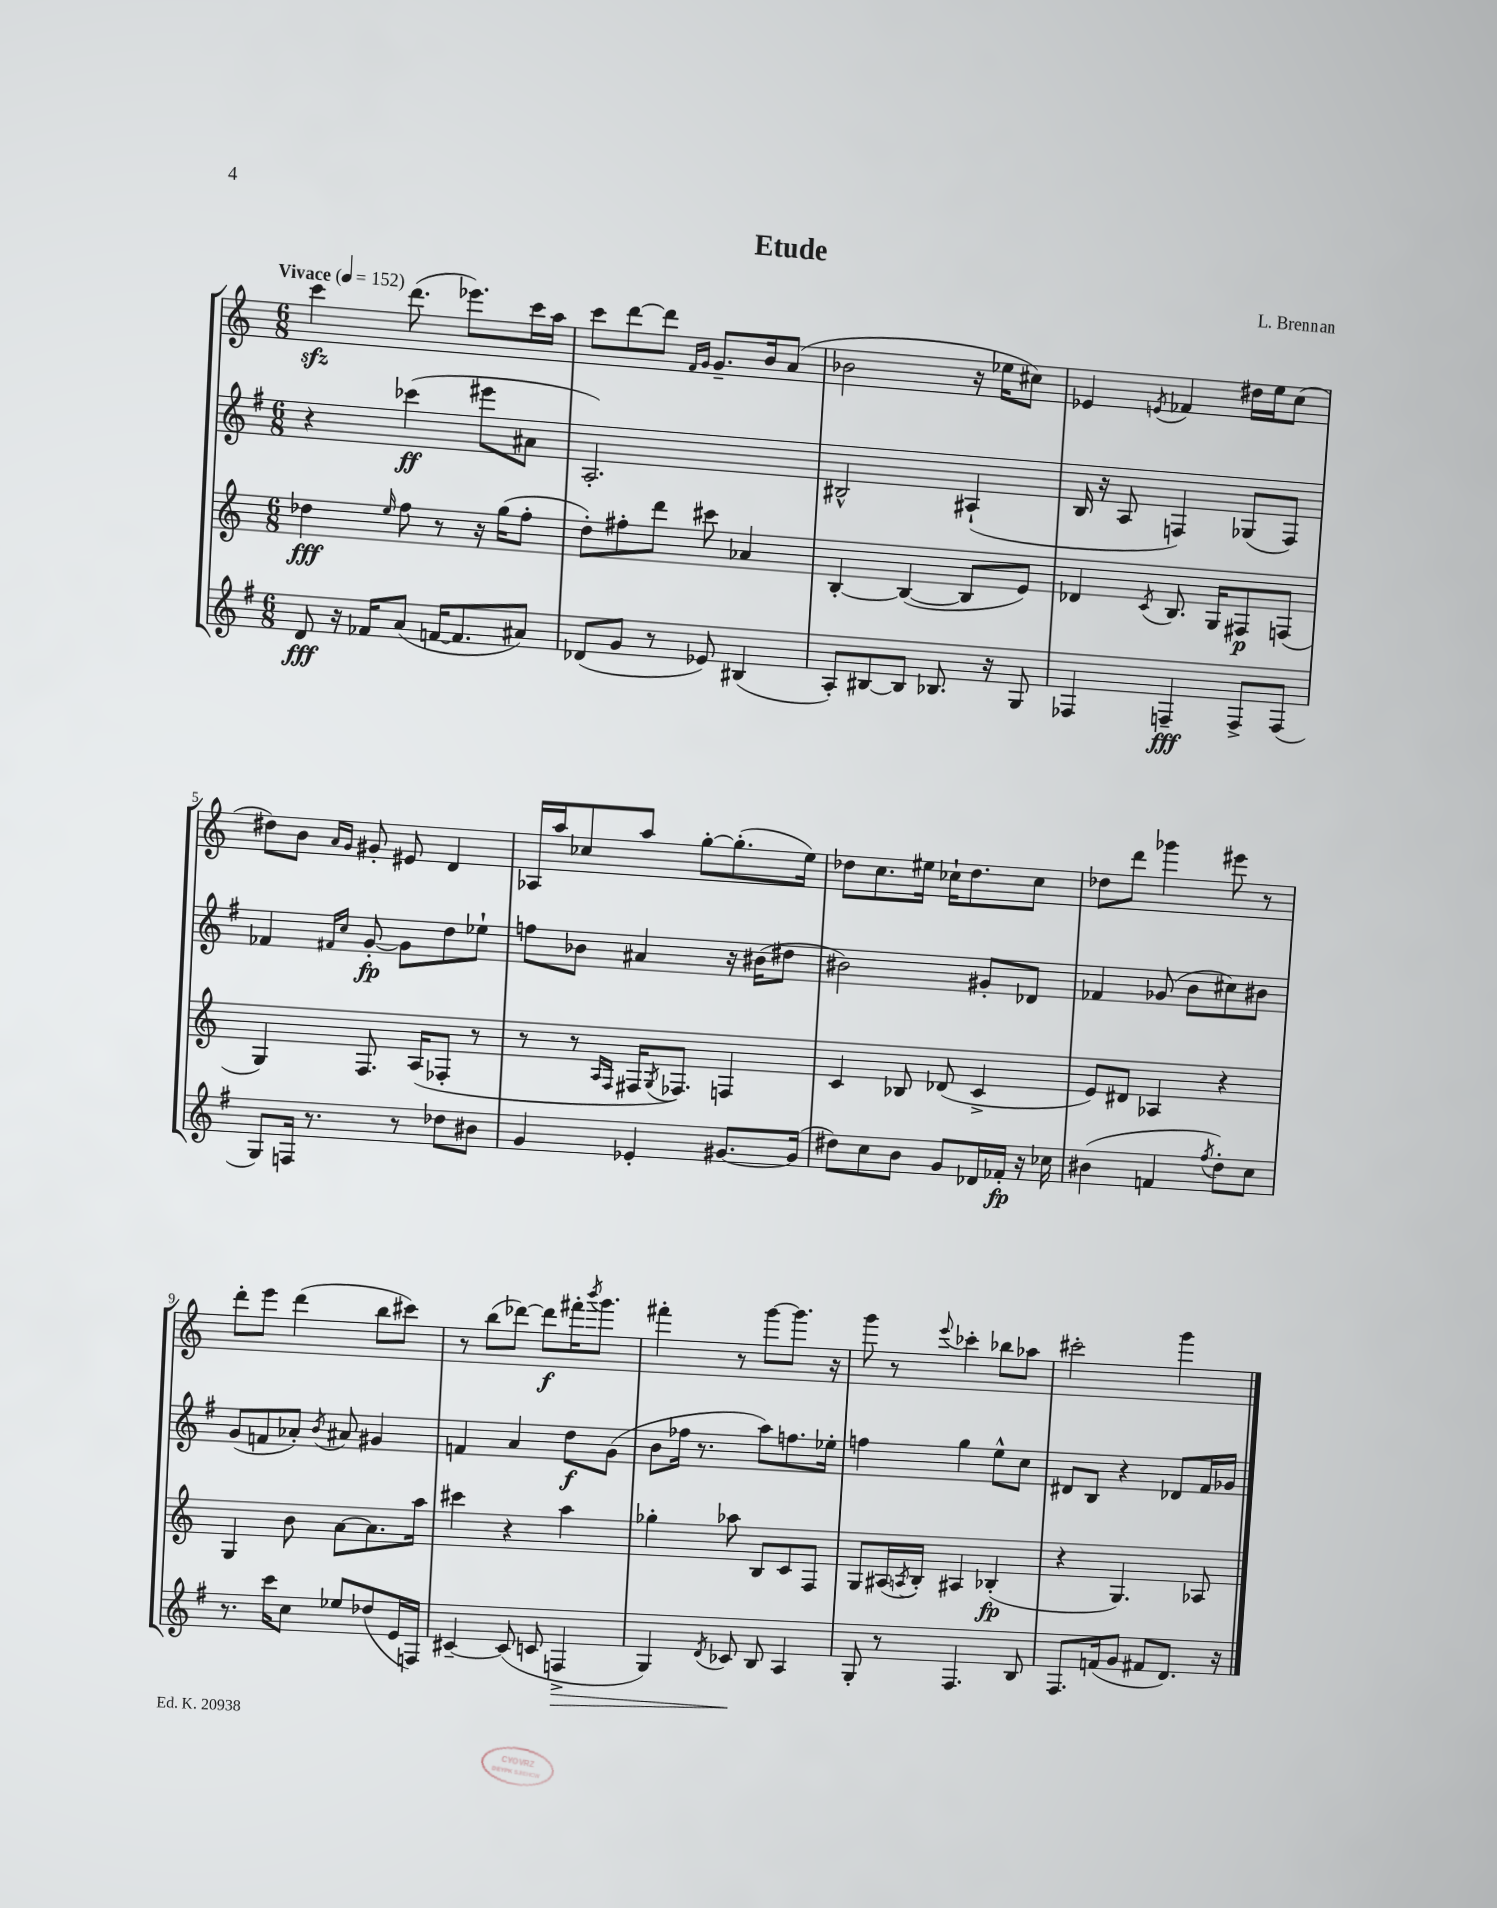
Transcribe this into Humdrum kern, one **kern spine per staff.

**kern	**kern	**kern	**kern
*staff4	*staff3	*staff2	*staff1
*clefG2	*clefG2	*clefG2	*clefG2
*k[f#]	*k[]	*k[f#]	*k[]
*M6/8	*M6/8	*M6/8	*M6/8
*MM152	*MM152	*MM152	*MM152
8d	4dd-	4r	4ccc
16r	.	.	.
16f-	.	.	.
.	16qqee	.	.
(8a	8ff	(4ccc-	(8.ddd
[16f	8r	.	.
8.f]	.	.	8.eee-)
.	16r	8eee#	.
.	(16gg	.	.
8a#)	8ff'	8a#	16ccc
.	.	.	16aa
=	=	=	=
(8d-	8dd')	2.A')	8ccc
8g	8ff#'	.	[8ddd
8r	8ddd	.	8ddd]
.	.	.	16qqf
.	.	.	16qqg
8e-)	8ccc#	.	8.g~
(4B#	4a-	.	.
.	.	.	16b
.	.	.	(8a
=	=	=	=
8A')	[4B'	2B#^^	2b-
[8B#	.	.	.
8B#]	(4B_	.	.
8.B-	.	.	.
.	8B]	(4A#`	16r
16r	.	.	16ee-
8G	8e)	.	8cc#)
=	=	=	=
4F-	4d-	16B	4e-
.	.	16r	.
.	.	8A	.
.	8qc	.	8qe
4F~	8.B	4F)	4f-
.	16G	.	.
8F^	8F#	(8G-	16dd#
.	.	.	16ee
(8F	(8F	8F)	(8cc
=	=	=	=
8G)	4G)	4f-	8dd#)
16F	.	.	8b
8.r	.	.	.
.	.	16qqf#	16qqa
.	.	16qqcc	16qqg
.	8.F	[8g'	8g#'
8r	.	8g]	8e#
.	(16A	.	.
8dd-	8F-'	8dd	4d
8b#	8r	8ee-`	.
=	=	=	=
4g	8r	8ff	16A-
.	.	.	16aa
.	8r	8b-	8cc-
.	16qqA	.	.
.	16qqF	.	.
4e-'	16F#	4a#	8aa
.	8qG	.	.
.	8.F-)	.	.
.	.	.	[8gg'
[8.g#	4F	16r	(8.gg']
.	.	(16b#	.
.	.	8dd#	.
(16g#]	.	.	16ee)
=	=	=	=
8dd#)	4c	2b#)	8dd-
8cc	.	.	8.cc
8b	8B-	.	.
.	.	.	16ee#
8g	(8d-	.	16cc-`
.	.	.	8.dd-
16d-	4c^	8g#'	.
16f-'	.	.	.
16r	.	8d-	8cc-
16cc-	.	.	.
=	=	=	=
(4b#	8e)	4f-	8dd-
.	8d#	.	8ddd
4f	4A-	(8g-	4ggg-
.	.	8b	.
8qff#	.	.	.
8dd')	4r	8cc#)	8eee#
8cc	.	8b#	8r
=	=	=	=
8.r	4G	(8g	8ddd'
.	.	8f	8eee
16ccc	.	.	.
8cc	8b	8a-')	(4ddd
.	.	8qb	.
8ee-	[8a	8a#	.
(8dd-	8.a]	4g#	8bb
16e	.	.	8ccc#)
16F)	16aa	.	.
=	=	=	=
[4c#~	4ccc#	4f	8r
.	.	.	(8bb
(8c#]	4r	4a	[8ddd-)
8c	.	.	8ddd-]
4F^	4aa	8dd	16fff#'
.	.	.	8qbbb
.	.	.	8.ggg
.	.	(8g	.
=	=	=	=
4G)	4gg-'	8b	4fff#'
.	.	16ff-	.
.	.	8.r	.
8qd	.	.	.
8c-	8aa-	.	8r
8B	8B	8aa)	[8ggg
4A	8c	8.ff	8.ggg]
.	8F	.	.
.	.	16ee-'	16r
=	=	=	=
8G'	8G	4ff	8ggg
8r	(16A#	.	8r
.	8qA	.	.
.	16B')	.	.
.	.	.	8qqeee
4.F#	4A#	4gg	4ccc-'
.	(4B-'	8ee^^	8bb-
8B	.	8cc	8aa-
=	=	=	=
8.F#	4r	8d#	2ccc#'
.	.	8B	.
(16f	.	.	.
8g	4.G)	4r	.
8f#	.	.	.
8.d)	.	8d-	4ggg
.	8A-	16f#	.
16r	.	16g-	.
==	==	==	==
*-	*-	*-	*-
